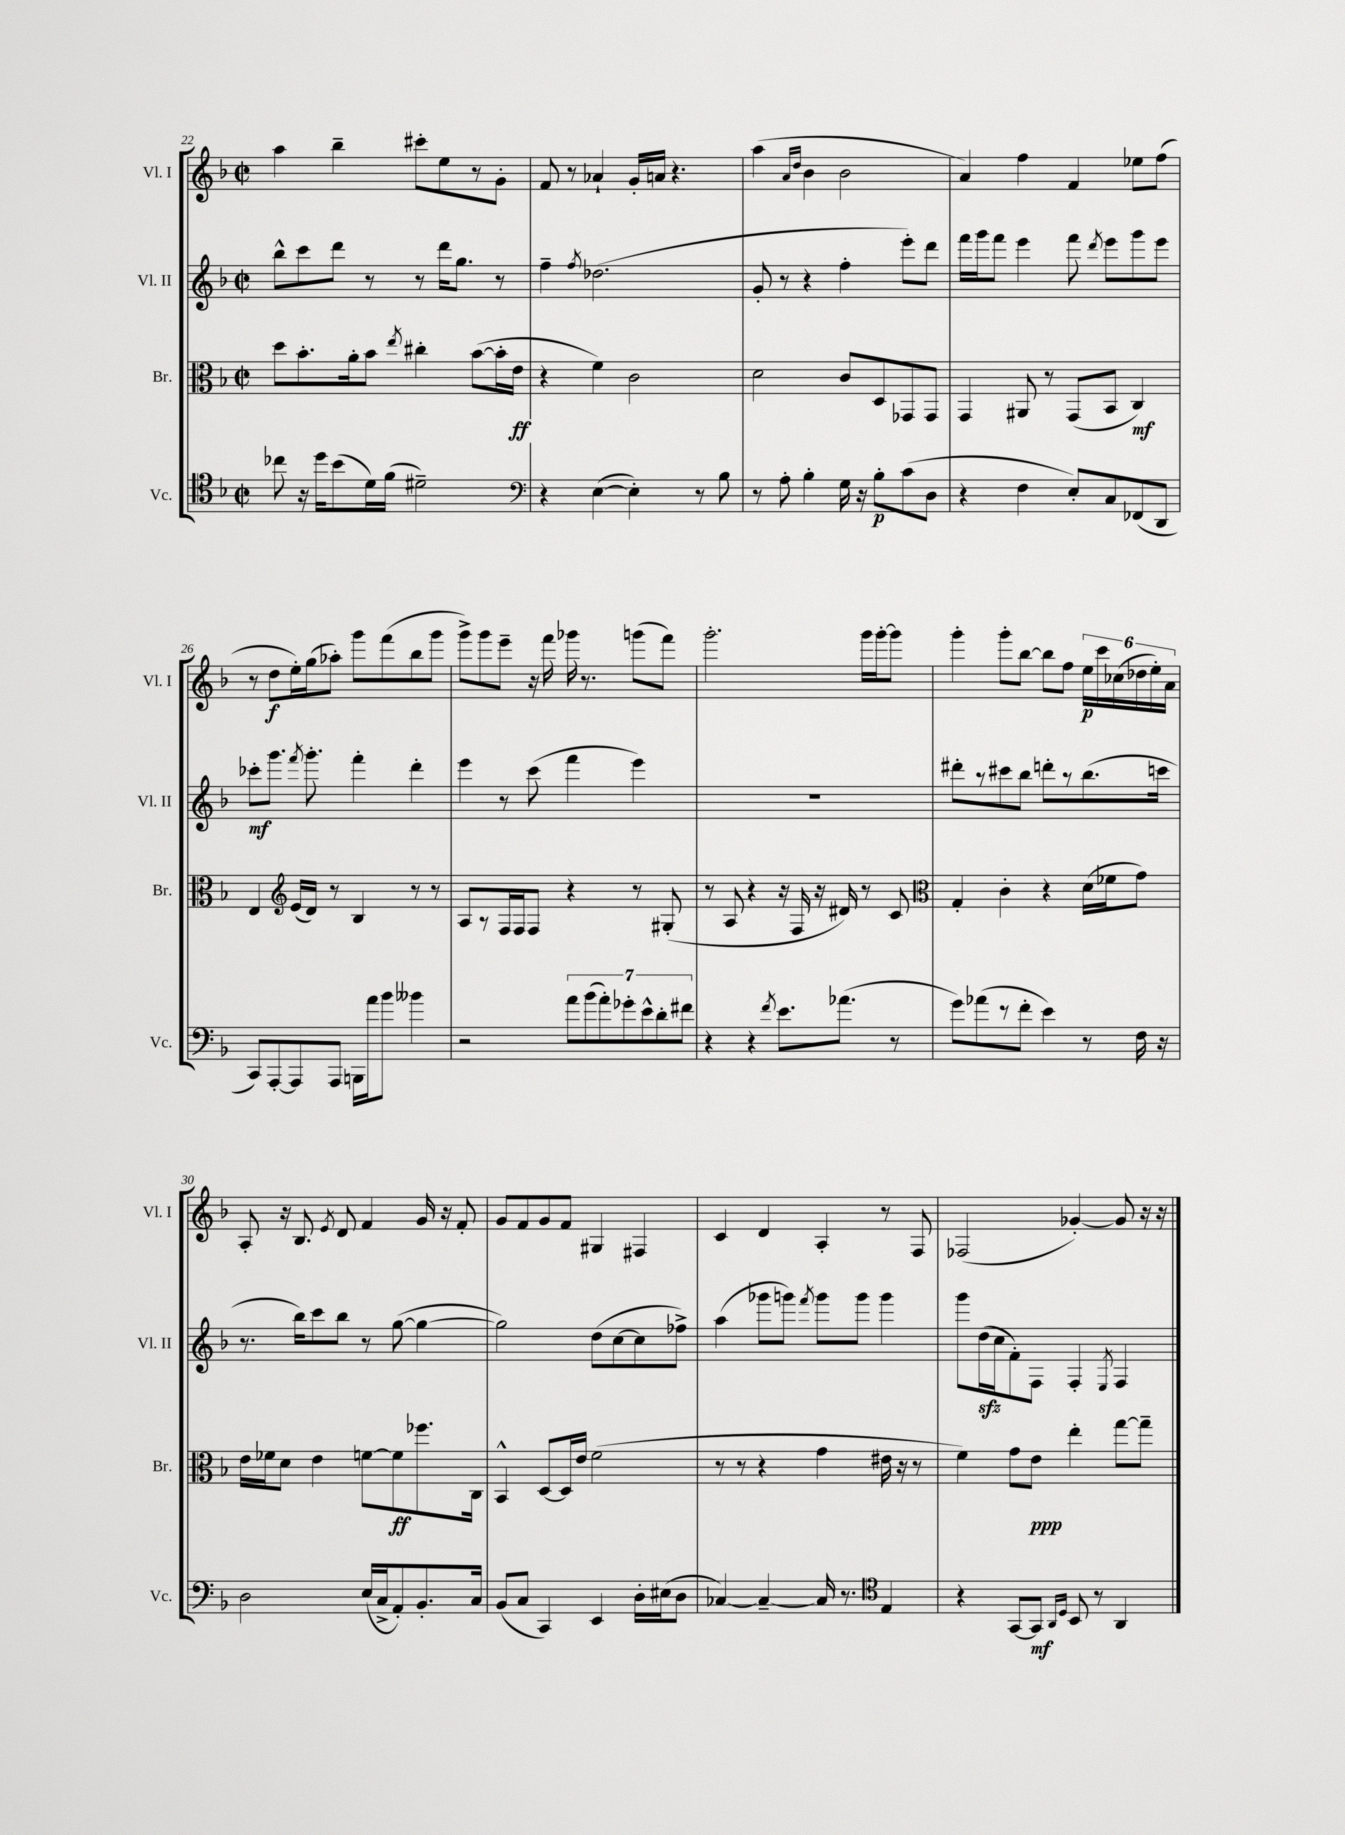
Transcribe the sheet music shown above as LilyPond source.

<<
\new StaffGroup <<
\new Staff = "s0" \with { instrumentName = "Vl. I" shortInstrumentName = "Vl. I" } {
    \clef treble \key f \major \defaultTimeSignature \time 2/2
    \autoBeamOff a''4 bes''4-- cis'''8[-. e''8 r8 g'8]-. |
    f'8 r8 aes'4-! g'16[-. a'16] r4. |
    a''4( \grace { a'16[ d''16] } bes'4 bes'2 |
    a'4) f''4 f'4 ees''8[ f''8]( |
    r8 d''8[\f e''16-.) g''16( aes''8]-.) g'''8[ f'''8( bes''8 g'''8] |
    g'''8[->) g'''8 e'''8]-- r16 f'''16 ges'''16 r8. g'''8[( f'''8]) |
    g'''2.-. g'''16[ g'''16~-. g'''8] |
    g'''4-. g'''8[-. bes''8]~ bes''8[ f''8] \tuplet 6/4 { e''16[\p c'''16 ces''16( des''16 e''16-.) a'16] } |
    a8-. r16 bes8. \acciaccatura { e'8 } d'8 f'4 g'16 r16 f'8-. |
    g'8[ f'8 g'8 f'8] gis4 fis4 |
    c'4 d'4 a4-. r8 f8 |
    fes2( ges'4~-.) ges'8 r16 r16 \bar "|." |
}
\new Staff = "s1" \with { instrumentName = "Vl. II" shortInstrumentName = "Vl. II" } {
    \clef treble \key f \major \defaultTimeSignature \time 2/2
    \autoBeamOff bes''8[-^ c'''8 d'''8] r8 r8 d'''16[ g''8.] r8 |
    f''4-- \acciaccatura { f''8 } des''2.( |
    g'8-. r8 r4 f''4-. e'''8[-.) d'''8] |
    f'''16[ g'''16 f'''8] e'''4 f'''8 \acciaccatura { d'''8 } e'''8[ g'''8 e'''8] |
    ces'''8[-.\mf g'''8.] \acciaccatura { f'''8 } g'''8.-. f'''4-. d'''4-. |
    e'''4 r8 c'''8( f'''4 e'''4) |
    R1 |
    dis'''8[-. r8 cis'''8 bes''8] d'''8[-. r8 bes''8.( c'''16] |
    r8. bes''16[) c'''8 bes''8] r8 g''8~( g''4~ |
    g''2) d''8[( c''8~ c''8 fes''8]->) |
    a''4( ges'''8[ g'''8]) \acciaccatura { f'''8 } g'''8[ g'''8] g'''4 |
    g'''8[ d''16\sfz( c''16 f'8-.) f8] f4-. \acciaccatura { e8 } f4 \bar "|." |
}
\new Staff = "s2" \with { instrumentName = "Br." shortInstrumentName = "Br." } {
    \clef alto \key f \major \defaultTimeSignature \time 2/2
    \autoBeamOff d''8[ bes'8.-. a'16-. bes'8] \acciaccatura { e''8 } cis''4-. bes'8[~( bes'16-. e'16]\ff |
    r4 f'4) c'2 |
    d'2 c'8[ d8 ges,8 ges,8] |
    g,4 ais,8 r8 g,8[( bes,8] c4\mf) |
    e4 \clef treble e'16[( d'16]) r8 bes4 r8 r8 |
    a8[ r8 f16 f16 f8] r4 r8 gis8-.( |
    r8 a8 r4 r16 f16 r16 dis'16) r8 c'8 |
    \clef alto g4-. c'4-. r4 d'16[( fes'16 g'8]) |
    e'16[ fes'16 d'8] e'4 f'8[~ f'8\ff fes''8. c16] |
    bes,4-^ d8[~ d16 e'16] f'2( |
    r8 r8 r4 g'4 eis'16 r16 r8 |
    f'4) g'8[ e'8]\ppp e''4-. g''8[~ g''8]-- \bar "|." |
}
\new Staff = "s3" \with { instrumentName = "Vc." shortInstrumentName = "Vc." } {
    \clef tenor \key f \major \defaultTimeSignature \time 2/2
    \autoBeamOff ces''8 r16 d''16[ bes'8( d'16) f'16]( dis'2--) |
    \clef bass r4 e4~( e4-.) r8 bes8 |
    r8 a8-. bes4-. g16 r16 bes8[-.\p c'8( d8] |
    r4 f4 e8[-.) c8 fes,8( d,8] |
    c,8[) a,,8~-. a,,8 a,,8] b,,16[ a'16 bes'8] beses'4 |
    r2 \tuplet 7/4 { a'8[ bes'8( a'8-.) ges'8-. e'8-^ d'8-. fis'8] } |
    r4 r4 \acciaccatura { f'8 } e'8.[ aes'8.]( r8 |
    g'8[) aes'8( r8 f'8]-. e'4) r8 f16 r16 |
    d2 e16[( c16-> a,8-.) bes,8.-. c16] |
    bes,8[( c8] c,4) e,4 d16[-. eis16( d8] |
    ces4~) ces4~-- ces16 r8. \clef tenor e4 |
    r4 g,8[~ g,8]\mf \grace { a,16[ d16] } bes,8 r8 a,4 \bar "|." |
}
>>
>>
\layout { \context { \Score currentBarNumber = #22 } }
